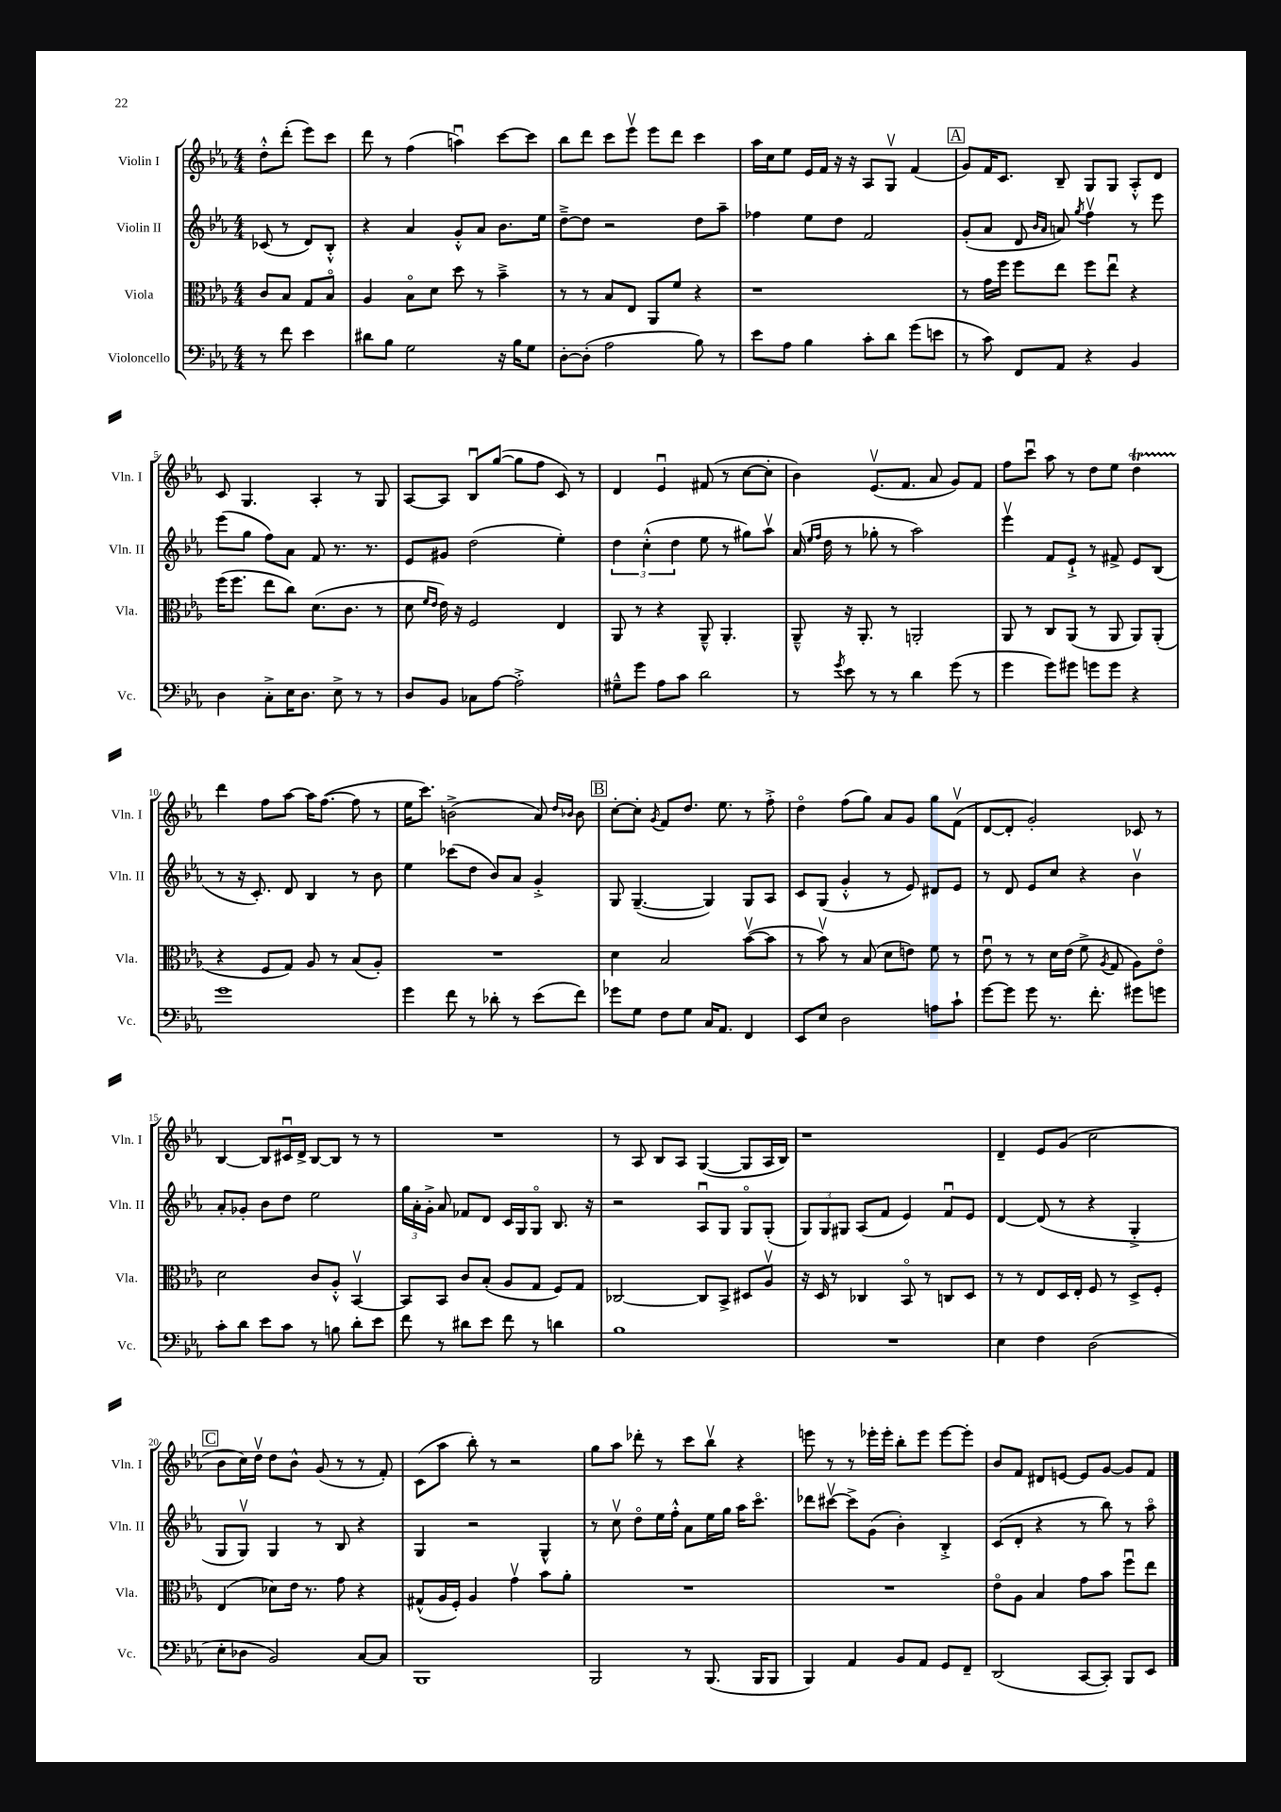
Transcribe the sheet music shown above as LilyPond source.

<<
\new StaffGroup <<
\new Staff = "s0" \with { instrumentName = "Violin I" shortInstrumentName = "Vln. I" } {
    \clef treble \key ees \major \numericTimeSignature \time 4/4 \partial 2
    \autoBeamOff d''8[-.-^ d'''8]-.( ees'''8[) c'''8] |
    d'''8 r8 f''4( a''4\downbow) c'''8[~ c'''8] |
    bes''8[ d'''8] c'''8[ ees'''8]\upbow ees'''8[ d'''8] c'''4 |
    aes''16[ c''16 ees''8] ees'16[ f'16] r16 r16 aes8[ g8]\upbow f'4( |
    \mark \markup { \box "A" } g'8[) f'16 c'8.] bes8-- g8[ g8] aes8[-.-^ d'8] |
    c'8 g4. aes4-. r8 g8 |
    aes8[~ aes8] bes8[\downbow g''8]~( g''8[ f''8] c'8) r8 |
    d'4 ees'4\downbow fis'8( r8 c''8[~ c''8]-. |
    bes'4) ees'8.[\upbow( f'8.] aes'8 g'8[) f'8] |
    f''8[ c'''8]\downbow aes''8 r8 d''8[ ees''8] d''4\startTrillSpan |
    d'''4\stopTrillSpan f''8[ aes''8]~ aes''16[ f''8.]~( f''8 r8 |
    ees''16[ c'''8.]) b'2->( aes'8) \grace { d''16[ bes'16] } bes'8 |
    \mark \markup { \box "B" } c''8[~-. c''8]-. \acciaccatura { g'8 } f'8[ d''8.] ees''8. r8 f''8-.-> |
    d''4\flageolet f''8[( g''8]) aes'8[ g'8] g''8[ f'8]\upbow( |
    d'8[~ d'8]-. g'2-.) ces'8 r8 |
    bes4~ bes8[ cis'16\downbow d'16]-> bes8[~ bes8] r8 r8 |
    R1 |
    r8 aes8 bes8[ aes8] g4~( g8[ aes16 bes16]) |
    r1 |
    d'4-- ees'8[ g'8]( c''2 |
    \mark \markup { \box "C" } bes'8[ c''16) d''16]\upbow d''8[ bes'8]-^ g'8( r8 r8 f'8-.) |
    c'8[( aes''8] bes''8-.) r8 r2 |
    g''8[ aes''8] des'''8-. r8 c'''8[ bes''8]\upbow r4 |
    e'''8 r8 r8 ees'''16[-. ees'''16]-. bes''8[-. ees'''8] ees'''8[~ ees'''8]-. |
    bes'8[ f'8] dis'8[ e'8]~ e'8[ g'8]~ g'8[ f'8] \bar "|." |
}
\new Staff = "s1" \with { instrumentName = "Violin II" shortInstrumentName = "Vln. II" } {
    \clef treble \key ees \major \numericTimeSignature \time 4/4 \partial 2
    \autoBeamOff ces'8( r8 d'8[) bes8]-.-^ |
    r4 aes'4 g'8[-.-^ aes'8] bes'8.[ ees''16] |
    d''8[~---> d''8] r2 d''8[ aes''8]-- |
    fes''4 ees''8[ d''8] f'2 |
    \mark \markup { \box "A" } g'8[-.( aes'8] d'8 \grace { bes'16[ aes'16] } a'8) \acciaccatura { g''8 } f''4\upbow r8 ees'''8 |
    ees'''8[( g''8] f''8[) aes'8] f'8 r8. r8. |
    ees'8[ gis'8] d''2( ees''4-.) |
    \tuplet 3/2 { d''4 c''4-.-^( d''4 } ees''8 r8 gis''8[) aes''8]\upbow |
    aes'16( \grace { ees''16[ f''16] } d''16 r8 ges''8-. r8 aes''2) |
    ees'''4\upbow f'8[ ees'8]-!-> r8 fis'8-> ees'8[ bes8]( |
    r8 r16 c'8.-.) d'8 bes4 r8 bes'8 |
    ees''4 ces'''8[( d''8] bes'8[) aes'8] g'4-.-> |
    \mark \markup { \box "B" } g8 g4.~--( g4) g8[ aes8] |
    c'8[ g8]( g'4-.-^ r8 ees'8) dis'8[ ees'8] |
    r8 d'8 ees'8[ c''8] r4 bes'4\upbow |
    aes'8[-. ges'8]-. bes'8[ d''8] ees''2 |
    \tuplet 3/2 { g''16[ aes'16-. g'16]-.-> } aes'8 fes'8[ d'8] c'16[ g16 g8]\flageolet bes8. r16 |
    r2 aes8[\downbow g8] g8[\flageolet g8]-.( |
    \tuplet 3/2 { g8[) g8 gis8] } aes8[( f'8] ees'4) f'8[\downbow ees'8] |
    d'4~ d'8( r8 r4 g4-.-> |
    \mark \markup { \box "C" } g8[ g8]\upbow) g4 r8 bes8 r4 |
    g4 r2 g4-^ |
    r8 c''8\upbow d''8[\flageolet ees''16 f''16]-.-^ aes'8[ ees''16 g''16] aes''16[ c'''8.]\flageolet |
    des'''8[ cis'''8]~\upbow cis'''8[-> g'8]( bes'4-.) bes4-.-> |
    c'8[( d'8]-. r4 r8 bes''8) r8 aes''8\flageolet \bar "|." |
}
\new Staff = "s2" \with { instrumentName = "Viola" shortInstrumentName = "Vla." } {
    \clef alto \key ees \major \numericTimeSignature \time 4/4 \partial 2
    \autoBeamOff c'8[ bes8] g8[ bes8]\flageolet |
    aes4 bes8[\flageolet d'8] d''8 r8 bes'4---> |
    r8 r8 bes8[ ees8] aes,8[ f'8] r4 |
    r1 |
    \mark \markup { \box "A" } r8 g'16[ f''16] f''8[ ees''8] f''8[ ees''8]\downbow r4 |
    f''16[( f''8.] ees''8[ c''8]) d'8.[( c'8.] r8 |
    d'8 \grace { f'16[ ees'16] } ees'16) r16 f2 ees4 |
    aes,8 r8 r4 aes,8---^ aes,4.-. |
    aes,8---^ r16 aes,8.-. r8 a,2-. |
    aes,8 r8 c8[ aes,8]( r8 aes,8 aes,8[) aes,8]-.( |
    r4 f8[ g8]) aes8 r8 bes8[( aes8]-.) |
    R1 |
    \mark \markup { \box "B" } d'4 bes2 bes'8[~\upbow( bes'8] |
    r8 bes'8\upbow) r8 bes8( d'8[ e'8]) f'8 r8 |
    ees'8\downbow r8 r8 d'16[ ees'16]( f'8-> \acciaccatura { aes8 } g8 aes8[) ees'8]\flageolet |
    d'2 c'8[ aes8]-.-^ bes,4~\upbow |
    bes,8[ bes,8] c'8[ bes8]-.( aes8[ g8] f8[) g8] |
    ces2~ ces8[ bes,8]-> dis8[ aes8]\upbow |
    r16 d16 r8 ces4 bes,8\flageolet r8 c8[ d8] |
    r8 r8 ees8[ d16 ees16]-. f8 r8 d8[-> f8]-. |
    \mark \markup { \box "C" } ees4( des'8[) ees'16] r8. g'8 r4 |
    gis8[-^( aes16 f16]-.) aes4 g'4\upbow bes'8[ aes'8]-. |
    R1 |
    R1 |
    ees'8[\flageolet aes8] bes4 g'8[ bes'8] f''8[\downbow ees''8] \bar "|." |
}
\new Staff = "s3" \with { instrumentName = "Violoncello" shortInstrumentName = "Vc." } {
    \clef bass \key ees \major \numericTimeSignature \time 4/4 \partial 2
    \autoBeamOff r8 f'8 ees'4 |
    dis'8[ bes8] g2 r16 bes16[ g8] |
    d8[~-. d8]-.( aes2 bes8) r8 |
    ees'8[ aes8] bes4 c'8[-. d'8] g'8[( e'8] |
    \mark \markup { \box "A" } r8 c'8) f,8[ aes,8] r4 bes,4 |
    d4 c8[-.-> ees16 d8.] ees8-> r8 r8 |
    d8[ bes,8] ces8[ aes8]~ aes2-.-> |
    gis8[---^ g'8] aes8[ c'8] d'2 |
    r8 \acciaccatura { g'8 } ees'8 r8 r8 d'4 g'8( r8 |
    g'4 g'8[) gis'8] g'8[ g'8] r4 |
    g'1 |
    g'4 f'8 r8 des'8-. r8 ees'8[( f'8]) |
    \mark \markup { \box "B" } ges'8[ g8] f8[ g8] c16[ aes,8.] f,4 |
    ees,8[ ees8] d2 a8[ c'8]-! |
    g'8[~ g'8] g'8 r8. f'8.-. gis'8[ g'8] |
    c'8[-. d'8] ees'8[ c'8] r8 b8 d'8[-. ees'8] |
    f'8 r8 dis'8[ ees'8] f'8 r8 d'4 |
    bes1 |
    R1 |
    ees4 f4 d2( |
    \mark \markup { \box "C" } ees8[-. des8] bes,2) c8[~ c8] |
    bes,,1 |
    bes,,2 r8 bes,,8.( bes,,16[ bes,,8] |
    bes,,4) aes,4 bes,8[ aes,8] g,8[ f,8]-- |
    d,2( c,8[~ c,8]-.) bes,,8[ ees,8] \bar "|." |
}
>>
>>
